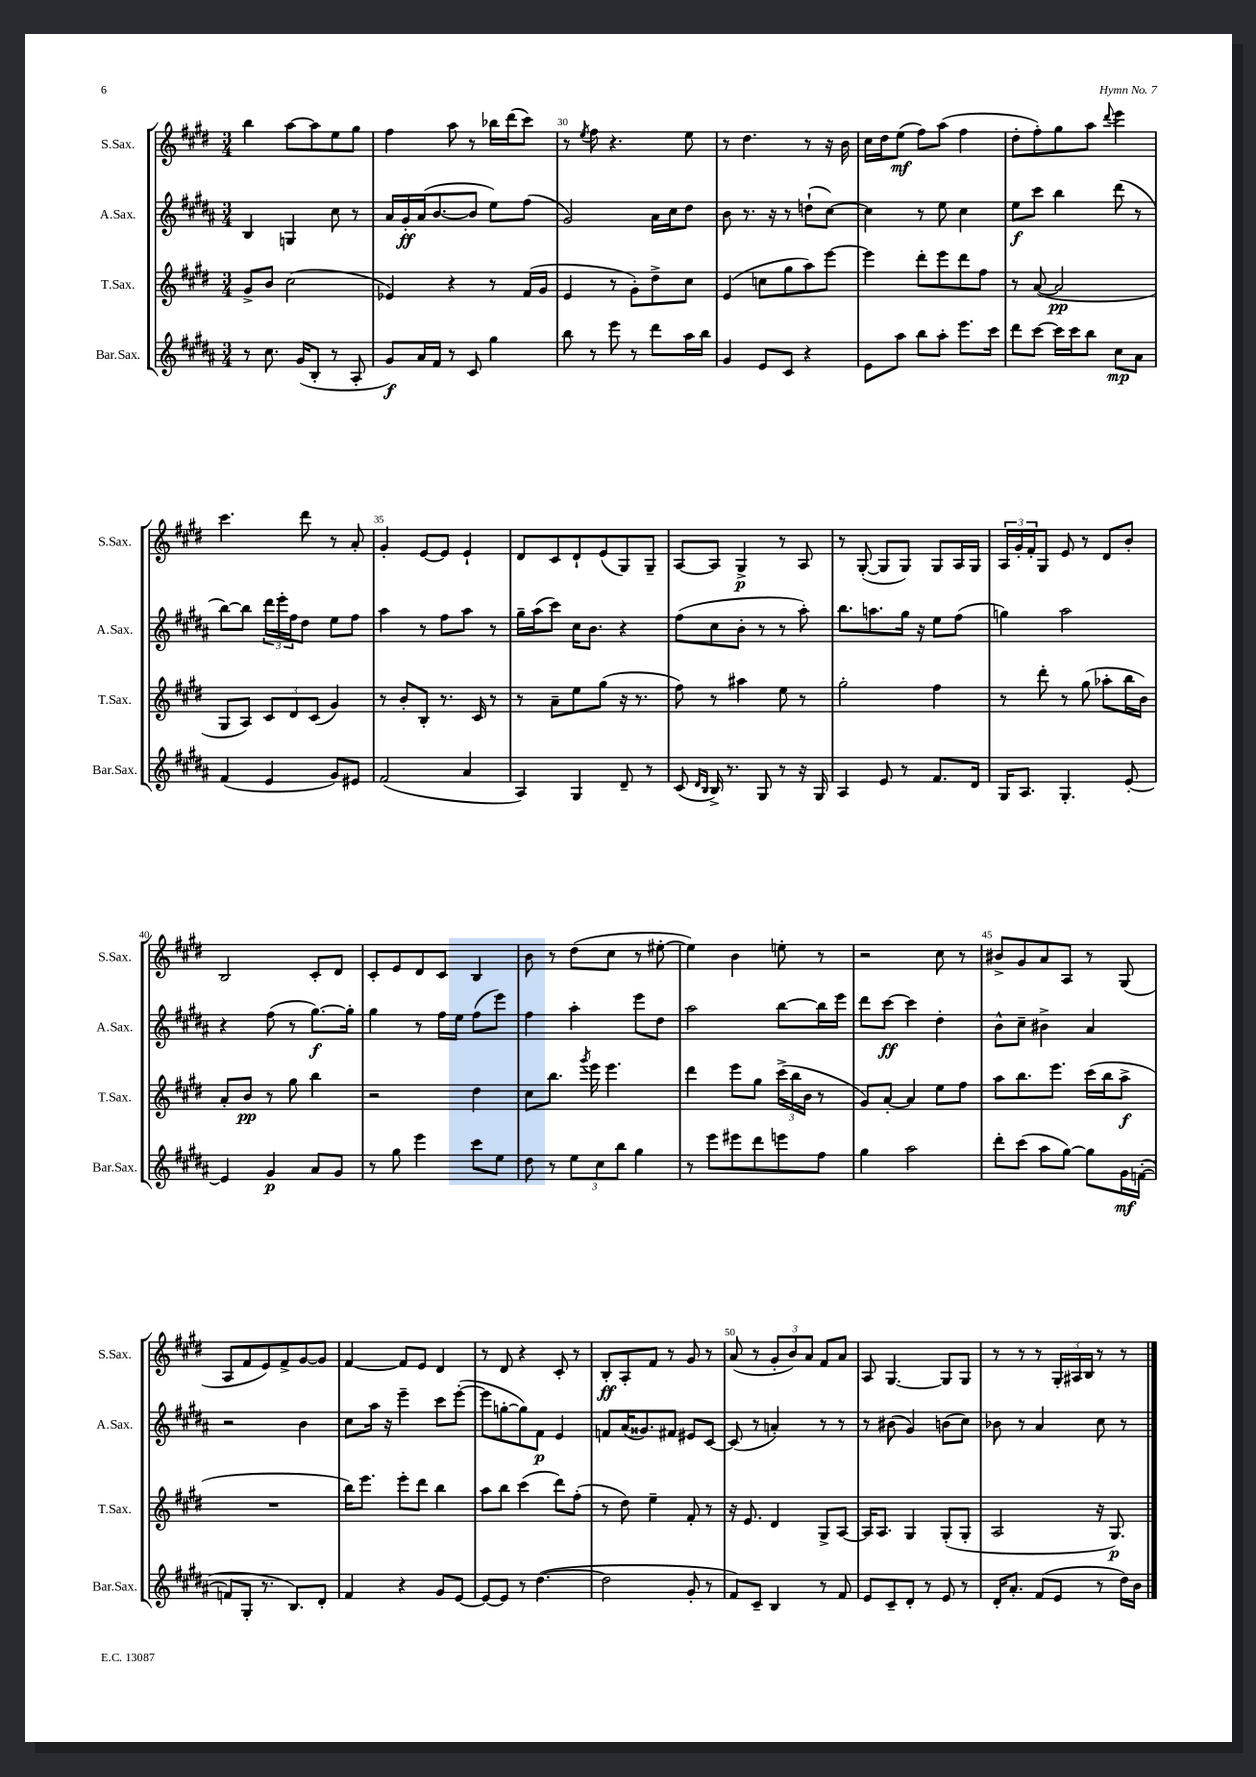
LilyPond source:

<<
\new StaffGroup <<
\new Staff = "s0" \with { instrumentName = "S.Sax." shortInstrumentName = "S.Sax." } {
    \clef treble \key e \major \numericTimeSignature \time 3/4
    b''4 a''8~ a''8 e''8 gis''8 |
    fis''4 a''8 r8 bes''16 dis'''16( cis'''8) |
    r8 \acciaccatura { e''8 } fis''8 r4. e''8 |
    r8 dis''4. r8 r16 b'16 |
    cis''16 dis''16 e''8\mf( fis''8) a''8( fis''4 |
    dis''8-. fis''8-.) gis''8 a''8 \appoggiatura { dis'''8 } e'''4 |
    cis'''4. dis'''8 r8 a'8-. |
    gis'4-. e'8~ e'8 e'4-! |
    dis'8 cis'8 dis'8-! e'8( gis8) gis8-- |
    a8~ a8 gis4->\p r8 a8 |
    r8 gis8~-.( gis8 gis8) gis8 a16 gis16 |
    \tuplet 3/2 { a16 gis'16-. fis'16-. } gis8 e'8 r8 dis'8 b'8-. |
    b2 cis'8-. dis'8 |
    cis'8-. e'8 dis'8 cis'8 b4 |
    b'8 r8 dis''8( cis''8 r8 eis''8~-. |
    eis''4) b'4 e''8-. r8 |
    r2 cis''8 r8 |
    bis'8-> gis'8 a'8 a8 r8 gis8( |
    a8 fis'8 e'8) fis'8-> gis'8~ gis'8 |
    fis'4~ fis'8 e'8 dis'4 |
    r8 dis'8 r4 cis'8-. r8 |
    b8-.\ff a8-. fis'8 r8 gis'8 r8 |
    a'8( r8 \tuplet 3/2 { gis'8-. b'8) a'8 } fis'8 a'8 |
    a8 gis4.~ gis8 gis8 |
    r8 r8 r8 \tuplet 3/2 { gis16-. ais16 b16 } r8 r8 \bar "|." |
}
\new Staff = "s1" \with { instrumentName = "A.Sax." shortInstrumentName = "A.Sax." } {
    \clef treble \key b \major \numericTimeSignature \time 3/4
    b4 g4 cis''8 r8 |
    ais'16 gis'16-.\ff ais'16( b'8.~ b'8 e''8) fis''8( |
    gis'2) ais'16 cis''16 dis''8 |
    b'8 r8. r16 r8 d''8-!( cis''8~) |
    cis''4 r8 e''8 cis''4 |
    e''8\f cis'''8 b''4 dis'''8( r8 |
    b''8~) b''8 \tuplet 3/2 { dis'''16 e'''16-. fis''16 } dis''8 e''8 fis''8 |
    ais''4 r8 fis''8 ais''8 r8 |
    gis''16-- ais''16( cis'''8) cis''16 b'8. r4 |
    fis''8( cis''8 b'8-. r8 r8 ais''8-.) |
    b''8. a''8. gis''16 r16 e''8 fis''8( |
    g''4) ais''2 |
    r4 fis''8( r8 gis''8.~\f) gis''16-. |
    gis''4 r8 fis''16 e''16 fis''8( e'''8) |
    fis''4 ais''4-. e'''8 dis''8 |
    ais''2 b''8~ b''16 e'''16 |
    dis'''8 cis'''8~\ff cis'''4 dis''4-. |
    b'8-^ cis''8-- bis'4-> ais'4 |
    r2 b'4 |
    cis''8 ais''16 r16 e'''4-- cis'''8 e'''8~-.( |
    e'''8 g''8~-. g''8) fis'8\p e'4 |
    f'8 ais'16( gisis'8.) fis'8 eis'8 cis'8~ |
    cis'8( r8 a'4-.) r8 r8 |
    r8 bis'8( gis'4) b'8( cis''8) |
    bes'8 r8 ais'4 cis''8 r8 \bar "|." |
}
\new Staff = "s2" \with { instrumentName = "T.Sax." shortInstrumentName = "T.Sax." } {
    \clef treble \key e \major \numericTimeSignature \time 3/4
    gis'8-> b'8 cis''2( |
    ees'4) r4 r8 fis'16( gis'16 |
    e'4 r8 gis'8-.) dis''8-> cis''8 |
    e'4( c''8 gis''8 a''8) e'''8~ |
    e'''4 dis'''8-. e'''8 dis'''8 fis''8 |
    r8 a'8~( a'2\pp |
    gis8 a8) \tuplet 3/2 { cis'8 dis'8 cis'8( } gis'4) |
    r8 b'8-. b8-. r8. cis'16 r8 |
    r8 a'8-- e''8 gis''8( r16 r8. |
    fis''8) r8 ais''4 e''8 r8 |
    gis''2-. fis''4 |
    r8 dis'''8-. r8 gis''8( aes''8-. b''16 b'16) |
    a'8-. b'8\pp r8 gis''8 b''4 |
    r2 dis''4 |
    cis''8 b''8. \acciaccatura { gis'''8 } e'''16 e'''4. |
    dis'''4 e'''8 gis''8 \tuplet 3/2 { cis'''16->( b''16 b'16 } r8 |
    gis'8) a'8~-. a'4 e''8 fis''8 |
    a''8 b''8. e'''8. cis'''16( b''16 a''8->\f |
    R2. |
    b''16) e'''8. e'''8-. dis'''8 b''4 |
    a''8 b''8 cis'''4( dis'''8) fis''8-.( |
    r8 dis''8) e''4-- fis'8-. r8 |
    r16 e'8. dis'4 gis8-> a8~ |
    a16 a8. gis4 gis8-.( gis8-. |
    a2 r16 gis8.\p) \bar "|." |
}
\new Staff = "s3" \with { instrumentName = "Bar.Sax." shortInstrumentName = "Bar.Sax." } {
    \clef treble \key b \major \numericTimeSignature \time 3/4
    r8 cis''8. gis'16( b8-. r8 ais8-. |
    gis'8\f) ais'16 fis'16 r8 cis'8 gis''4 |
    b''8 r8 e'''8 r8 dis'''8 ais''16 b''16 |
    gis'4 e'8 cis'8 r4 |
    e'8 ais''8 b''8 ais''8-. e'''8. cis'''16 |
    dis'''8 cis'''8~ cis'''16 cis'''16 b''8 cis''8\mp ais'8 |
    fis'4( e'4 gis'8) eis'8 |
    fis'2( ais'4 |
    ais4) gis4 dis'8-- r8 |
    cis'8( \grace { dis'16 b16 } b16->) r8. gis8 r8 r16 gis16 |
    ais4 e'8 r8 fis'8. dis'16 |
    gis16 ais8. gis4.-. e'8~-. |
    e'4 gis'4\p ais'8 gis'8 |
    r8 gis''8 e'''4 cis'''8 e''8 |
    dis''8 r8 \tuplet 3/2 { e''8 cis''8 b''8 } gis''4 |
    r8 e'''8 eis'''8 dis'''8 e'''8 fis''8 |
    gis''4 ais''2 |
    dis'''8-. cis'''8( ais''8 gis''8~) gis''8 gis'16\mf f'16~-.( |
    f'8 gis8-. r8. b8.) dis'8-. |
    fis'4 r4 gis'8 e'8~ |
    e'8~ e'8 r8 dis''4.~( |
    dis''2 gis'8-. r8 |
    fis'8) cis'8-- b4 r8 fis'8 |
    e'8 cis'8-- dis'8-. r8 e'8 r8 |
    dis'16-. ais'8.-. fis'8( e'8 r8 dis''16) b'16 \bar "|." |
}
>>
>>
\layout { \context { \Score currentBarNumber = #28 \override BarNumber.break-visibility = ##(#f #t #t) barNumberVisibility = #(every-nth-bar-number-visible 5) } }
